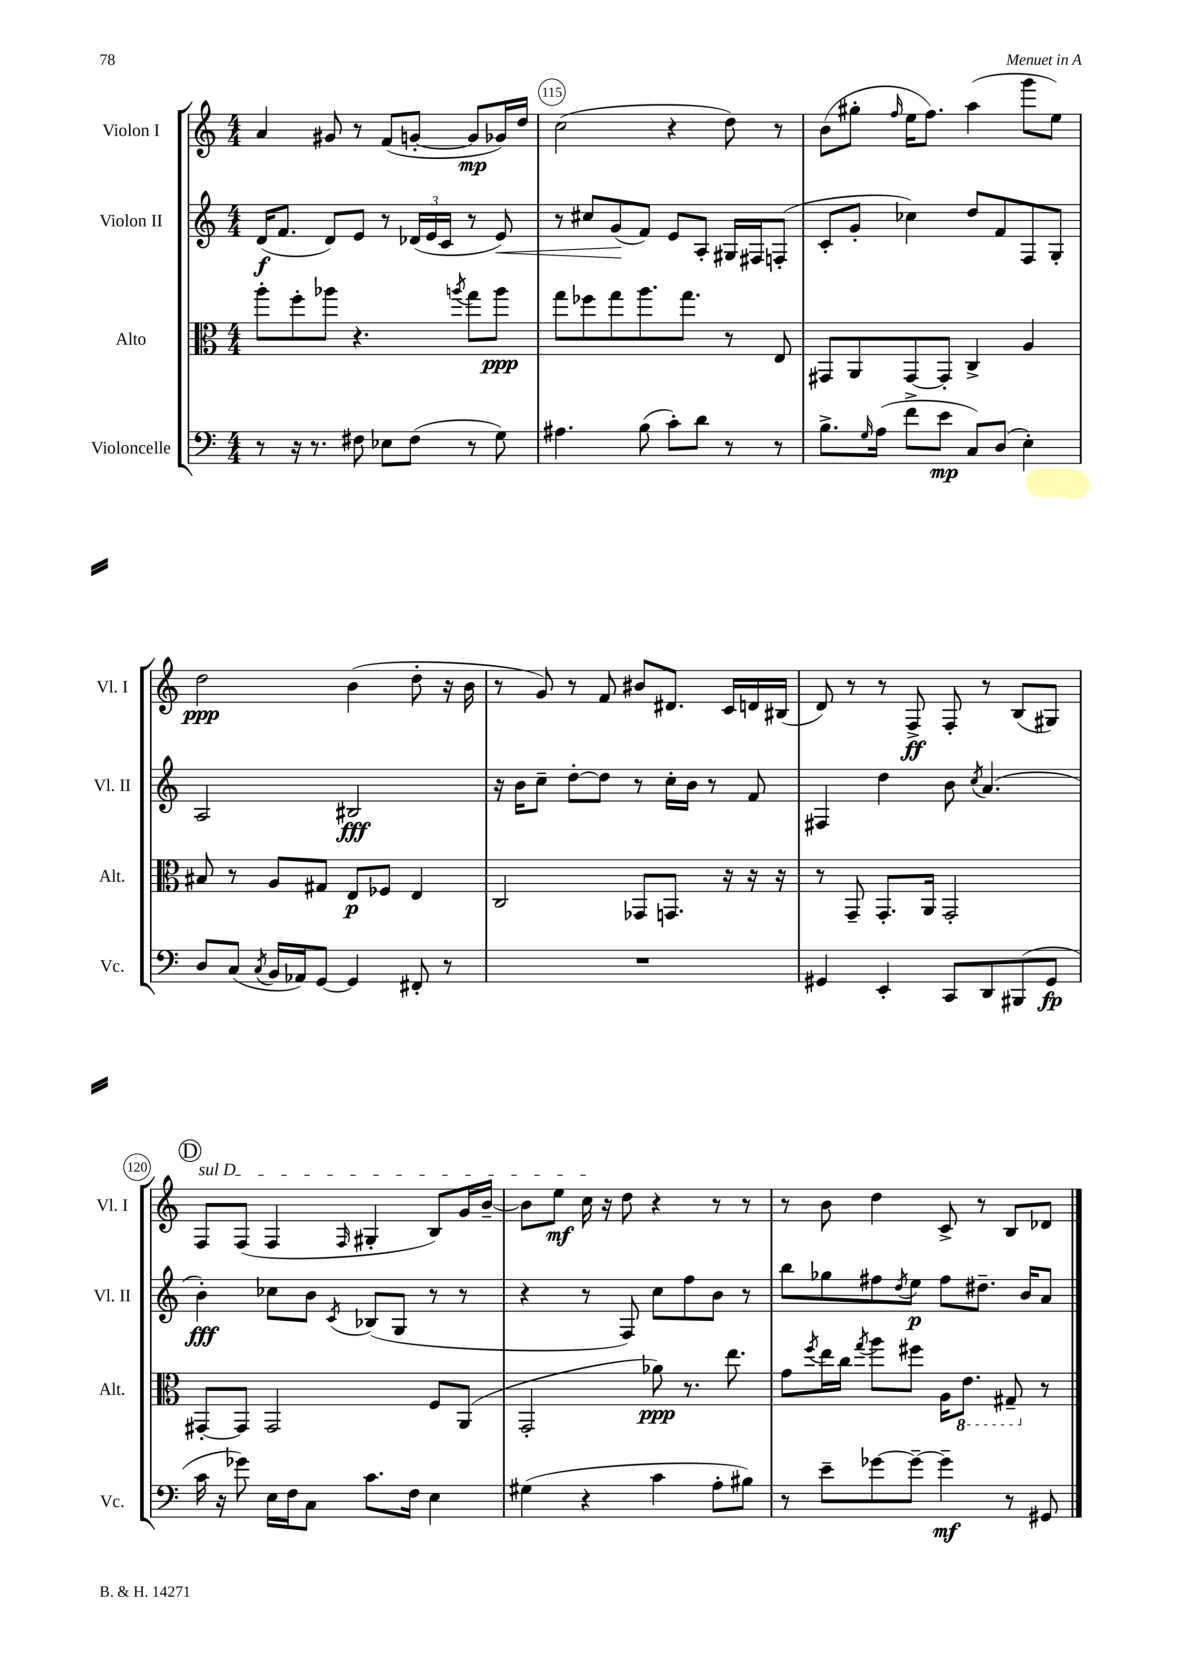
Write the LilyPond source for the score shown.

<<
\new StaffGroup <<
\new Staff = "s0" \with { instrumentName = "Violon I" shortInstrumentName = "Vl. I" } {
    \clef treble \key c \major \numericTimeSignature \time 4/4
    a'4 gis'8 r8 f'8( g'8~-. g'8\mp ges'16) d''16 |
    c''2( r4 d''8) r8 |
    b'8( gis''8-. \grace { f''16 } e''16 f''8.) a''4( g'''8 e''8) |
    d''2\ppp b'4( d''8-. r16 b'16 |
    r8 g'8) r8 f'8 bis'8 dis'8. c'16 d'16 bis16( |
    d'8) r8 r8 f8->\ff f8-. r8 b8( gis8) |
    \mark \markup { \circle "D" } \once \override TextSpanner.bound-details.left.text = \markup { \italic "sul D" } f8\startTextSpan f8( f4 \grace { f16 } gis4-. b8) g'16 b'16~-- |
    b'8 e''8\mf c''16\stopTextSpan r16 d''8 r4 r8 r8 |
    r8 b'8 d''4 c'8-> r8 b8 des'8 \bar "|." |
}
\new Staff = "s1" \with { instrumentName = "Violon II" shortInstrumentName = "Vl. II" } {
    \clef treble \key c \major \numericTimeSignature \time 4/4
    d'16\f( f'8. d'8) e'8 r8 \tuplet 3/2 { des'16( e'16 c'16 } r8 e'8\<) |
    r8 cis''8 g'8\!( f'8) e'8 a8-. gis16 fis16 f8-.( |
    c'8-. g'8-. ces''4) d''8 f'8 f8 g8-. |
    a2 bis2\fff |
    r16 b'16 c''8-- d''8~-. d''8 r8 c''16-. b'16 r8 f'8 |
    fis4 d''4 b'8 \acciaccatura { c''8 } a'4.( |
    \mark \markup { \circle "D" } b'4-.\fff) ces''8 b'8 \acciaccatura { c'8 } bes8( g8 r8 r8 |
    r4 r8 f8) c''8 f''8 b'8 r8 |
    b''8 ges''8 fis''8 \acciaccatura { d''8 } e''8\p fis''8 dis''8.-- b'16 a'8 \bar "|." |
}
\new Staff = "s2" \with { instrumentName = "Alto" shortInstrumentName = "Alt." } {
    \clef alto \key c \major \numericTimeSignature \time 4/4
    a''8-. f''8-. aes''8 r4. \acciaccatura { a''8 } g''8 a''8\ppp |
    g''8 fes''8 g''8 a''8. g''8. r8 e8 |
    gis,8 a,8 gis,8~ gis,8-. c4-> a4 |
    bis8 r8 a8 gis8 e8\p fes8 e4 |
    c2 ges,8 g,8. r16 r16 r16 |
    r8 g,8-- g,8.-. a,16 g,2-. |
    \mark \markup { \circle "D" } gis,8~-. gis,8 gis,2 f8 a,8( |
    g,2-. aes'8\ppp) r8. e''8. |
    g'8 \acciaccatura { f''8 } e''16 c''16 \acciaccatura { g''8 } a''8 fis''8 a16 \ottava #-1 e8. gis,8-- \ottava #0 r8 \bar "|." |
}
\new Staff = "s3" \with { instrumentName = "Violoncelle" shortInstrumentName = "Vc." } {
    \clef bass \key c \major \numericTimeSignature \time 4/4
    r8 r16 r8. fis8 ees8 fis8( r8 g8) |
    ais4. b8( c'8-.) d'8 r8 r8 |
    b8.-> \grace { g16 } a16( f'8-> e'8\mp c8) d8( e4-.) |
    d8 c8( \acciaccatura { c8 } b,16 aes,16) g,8~ g,4 fis,8-. r8 |
    R1 |
    gis,4 e,4-. c,8 d,8 bis,,8( gis,8\fp |
    \mark \markup { \circle "D" } c'16 r16 ges'8) e16 f16 c8 c'8. f16 e4 |
    gis4( r4 c'4 a8-. bis8) |
    r8 e'8-- ges'8~ ges'8~-- ges'4--\mf r8 gis,8 \bar "|." |
}
>>
>>
\layout { \context { \Score currentBarNumber = #114 \override BarNumber.break-visibility = ##(#f #t #t) barNumberVisibility = #(every-nth-bar-number-visible 5) \override BarNumber.stencil = #(make-stencil-circler 0.1 0.3 ly:text-interface::print) } }
